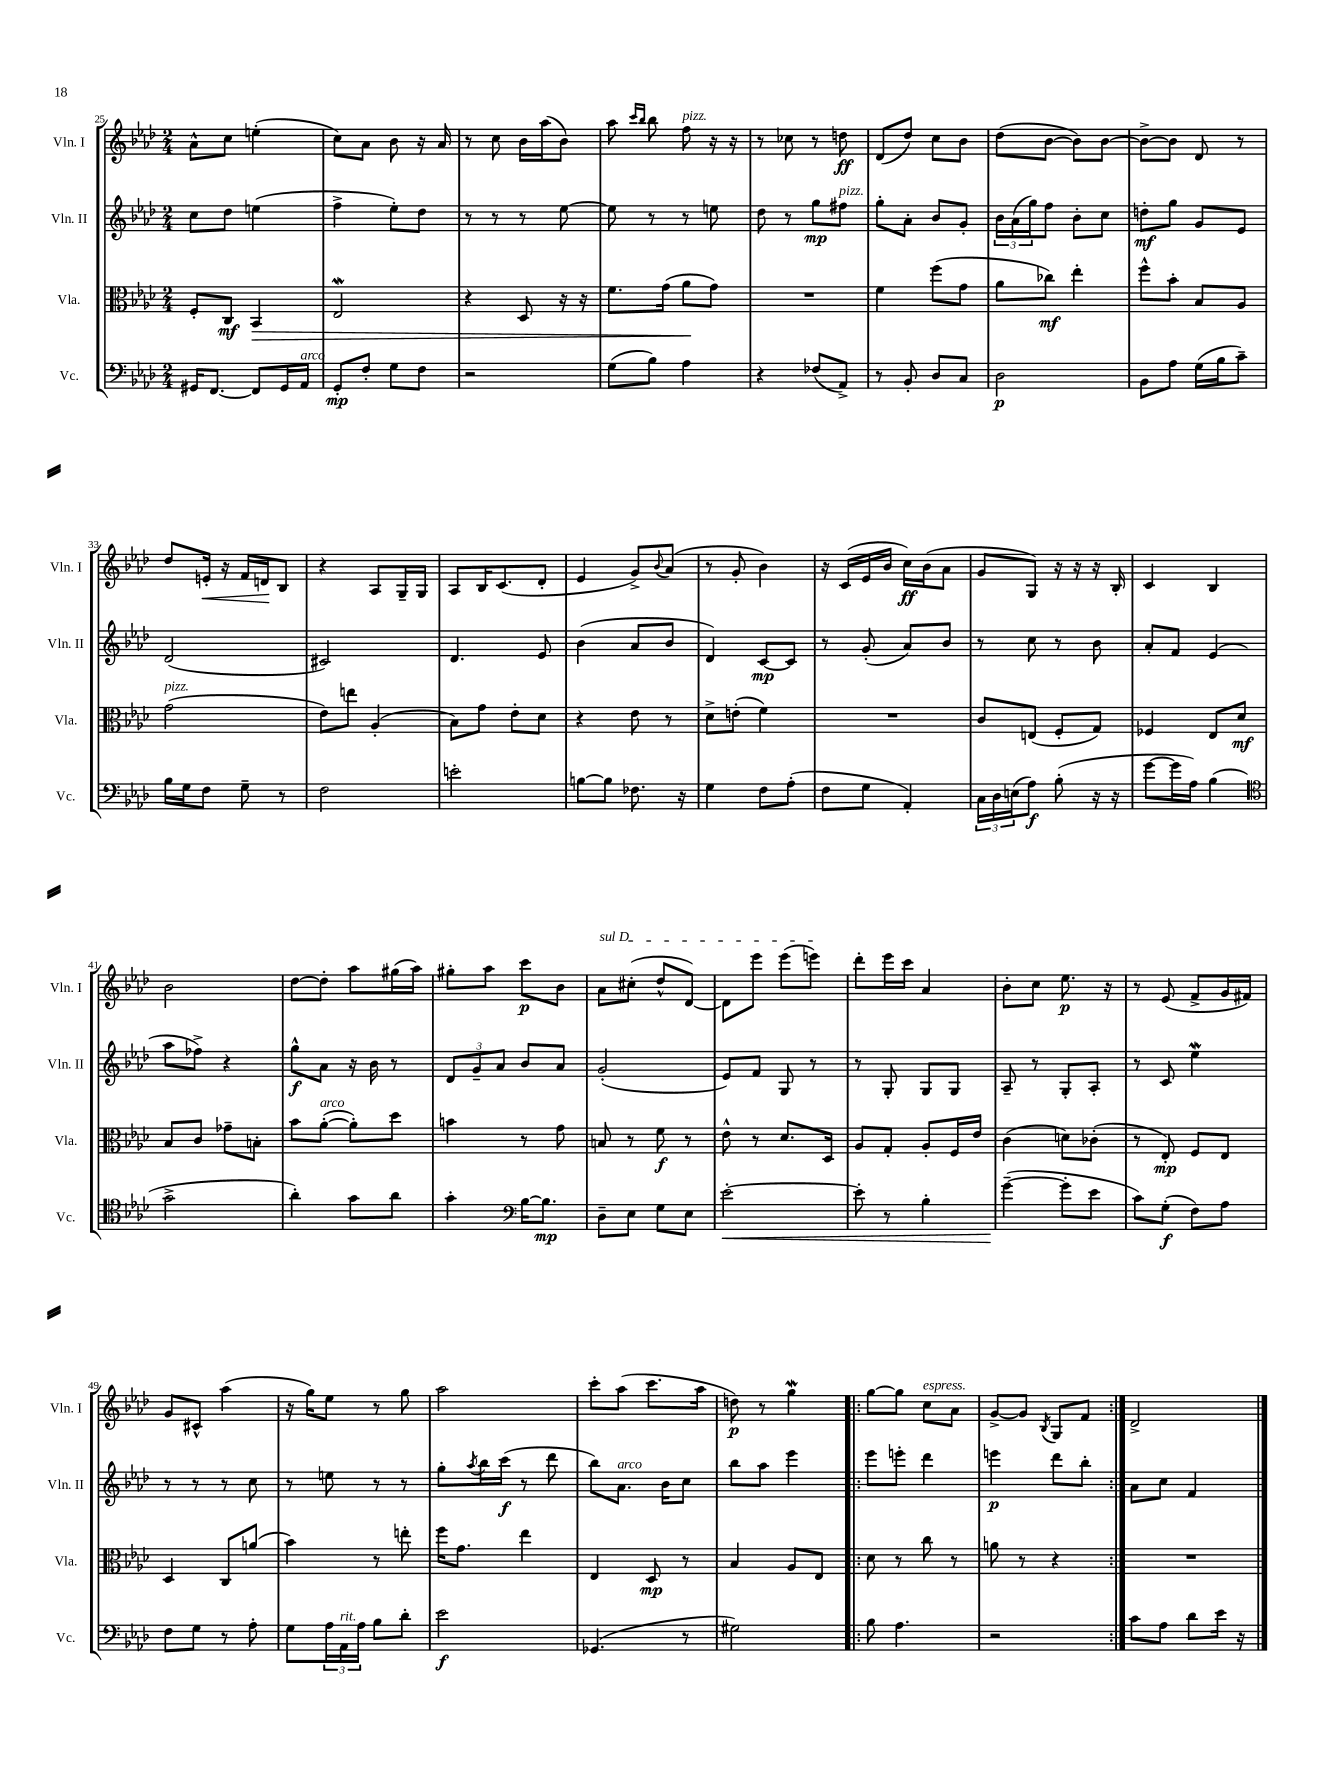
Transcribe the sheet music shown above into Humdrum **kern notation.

**kern	**kern	**kern	**kern
*staff4	*staff3	*staff2	*staff1
*clefF4	*clefC3	*clefG2	*clefG2
*k[b-e-a-d-]	*k[b-e-a-d-]	*k[b-e-a-d-]	*k[b-e-a-d-]
*M2/4	*M2/4	*M2/4	*M2/4
16GG#	8F'	8cc	8a-^^
[8.FF	.	.	.
.	8C	8dd-	8cc
8FF]	4BB-	(4ee	(4ee'
16GG#	.	.	.
16AA-	.	.	.
=	=	=	=
8GG'	2E-	4ff^	8cc)
8F'	.	.	8a-
8G	.	8ee-')	8b-
8F	.	8dd-	16r
.	.	.	16a-
=	=	=	=
2r	4r	8r	8r
.	.	8r	8cc
.	8D-	8r	16b-
.	.	.	(16aa-
.	16r	[8ee-	8b-)
.	16r	.	.
=	=	=	=
(8G	8.f	8ee-]	8aa-
.	.	.	16qqccc
.	.	.	16qqbb-
8B-)	.	8r	8bb-
.	(16g	.	.
4A-	8a-	8r	8ff
.	8g)	8ee	16r
.	.	.	16r
=	=	=	=
4r	2r	8dd-	8r
.	.	8r	8cc-
(8F-	.	8gg	8r
8AA-^)	.	8ff#	8dd
=	=	=	=
8r	4f	8gg'	(8d-
8BB-'	.	8a-'	8dd-)
8D-	(8ff	8b-	8cc
8C	8g	8g'	8b-
=	=	=	=
2D-	8a-	24b-	(8dd-
.	.	(24a-	.
.	.	24gg)	.
.	8cc-)	8ff	[8b-
.	4ee-'	8b-'	8b-])
.	.	8cc	[8b-
=	=	=	=
8BB-	8ff^^	8dd'	8b-^_
8A-	8b-'	8gg	8b-]
(16G	8B-	8g	8d-
16B-	.	.	.
8c~)	8A-	8e-	8r
=	=	=	=
16B-	(2g	(2d-	8dd-
16G	.	.	.
8F	.	.	16e'
.	.	.	16r
8G~	.	.	16f
.	.	.	16d
8r	.	.	8B-
=	=	=	=
2F	8e-)	2c#)	4r
.	8ee	.	.
.	(4A-'	.	8A-
.	.	.	16G~
.	.	.	16G
=	=	=	=
2e'	8B-)	4.d-	8A-
.	8g	.	16B-
.	.	.	(8.c
.	8e-'	.	.
.	8d-	8e-	8d-'
=	=	=	=
[8B	4r	(4b-	4e-
8B]	.	.	.
8.F-	8e-	8a-	8g^)
.	.	.	8qqb-
.	8r	8b-	(8a-
16r	.	.	.
=	=	=	=
4G	8d-^	4d-)	8r
.	(8e'	.	8g'
8F	4f)	[8c	4b-)
(8A-'	.	8c]	.
=	=	=	=
8F	2r	8r	16r
.	.	.	(16c
8G	.	(8g'	16e-
.	.	.	16b-
4AA-')	.	8a-)	16cc)
.	.	.	(16b-
.	.	8b-	8a-
=	=	=	=
24C	8c	8r	8g
24D-	.	.	.
(24E	.	.	.
8A-)	(8E	8cc	8G)
(8B-'	8F'	8r	16r
.	.	.	16r
16r	8G)	8b-	16r
16r	.	.	16B-'
=	=	=	=
[8g	4F-	8a-'	4c
16g]	.	8f	.
16A-)	.	.	.
(4B-	8E-	(4e-	4B-
.	8d-	.	.
=	=	=	=
*clefC4	*	*	*
2g^	8B-	8aa-	2b-
.	8c	8ff-^)	.
.	8g-~	4r	.
.	8B'	.	.
=	=	=	=
4a-')	8b-	8gg^^	[8dd-
.	([8a-'	8a-	8dd-']
8g	8a-'])	16r	8aa-
.	.	16b-	.
8a-	8dd-	8r	(16gg#
.	.	.	16aa-)
=	=	=	=
4g'	4b	12d-	8gg#'
.	.	12g~	.
.	.	.	8aa-
.	.	12a-	.
*clefF4	*	*	*
[16B-	8r	8b-	8ccc
8.B-]	.	.	.
.	8g	8a-	8b-
=	=	=	=
8D-~	8B	(2g'	8a-
8E-	8r	.	(8cc#'
8G	8f	.	8dd-^^
8E-	8r	.	[8d-)
=	=	=	=
[2e-'	8e-^^	8e-)	8d-]
.	8r	8f	8eee-
.	8.d-	8G	(8eee-
.	.	8r	8eee)
.	16D-	.	.
=	=	=	=
8e-']	8A-	8r	8ddd-'
8r	8G'	8G'	16eee-
.	.	.	16ccc
4B-'	8A-'	8G	4a-
.	16F	8G	.
.	16e-	.	.
=	=	=	=
([4g~	(4c	8A-~	8b-'
.	.	8r	8cc
8g']	8d)	8G'	8.ee-
8e-	(8c-'	8A-'	.
.	.	.	16r
=	=	=	=
8c)	8r	8r	8r
(8G'	8E-')	8c	(8e-
8F)	8F	4ee-	8f^
8A-	8E-	.	16g
.	.	.	16f#)
=	=	=	=
8F	4D-	8r	8g
8G	.	8r	8c#^^
8r	8C	8r	(4aa-
8A-'	(8a	8cc	.
=	=	=	=
8G	4b-)	8r	16r
.	.	.	16gg)
24A-	.	8ee	8ee-
24AA-	.	.	.
24A-	.	.	.
8B-	8r	8r	8r
8d-'	8ee'	8r	8gg
=	=	=	=
2e-	16ff	8gg'	2aa-
.	8.g	.	.
.	.	8qaa-	.
.	.	16bb-	.
.	.	(16ccc	.
.	4ee-	8r	.
.	.	8ddd-	.
=	=	=	=
(4.GG-	4E-	8bb-)	8ccc'
.	.	8.a-	(8aa-
.	8D-	.	8.ccc
.	.	16b-	.
8r	8r	8cc	.
.	.	.	16aa-
=	=	=	=
2G#)	4B-	8bb-	8dd)
.	.	8aa-	8r
.	8A-	4eee-	4gg
.	8E-	.	.
=!|:	=!|:	=!|:	=!|:
8B-	8d-	8eee-	[8gg
4.A-	8r	8eee'	8gg]
.	8cc	4ddd-	8cc
.	8r	.	8a-
=	=	=	=
2r	8a	4eee	[8g^
.	8r	.	8g]
.	.	.	8qB-
.	4r	8ddd-	8G
.	.	8bb-'	8f
=:|!	=:|!	=:|!	=:|!
8c	2r	8a-	2d-^
8A-	.	8cc	.
8d-	.	4f	.
16e-	.	.	.
16r	.	.	.
==	==	==	==
*-	*-	*-	*-
